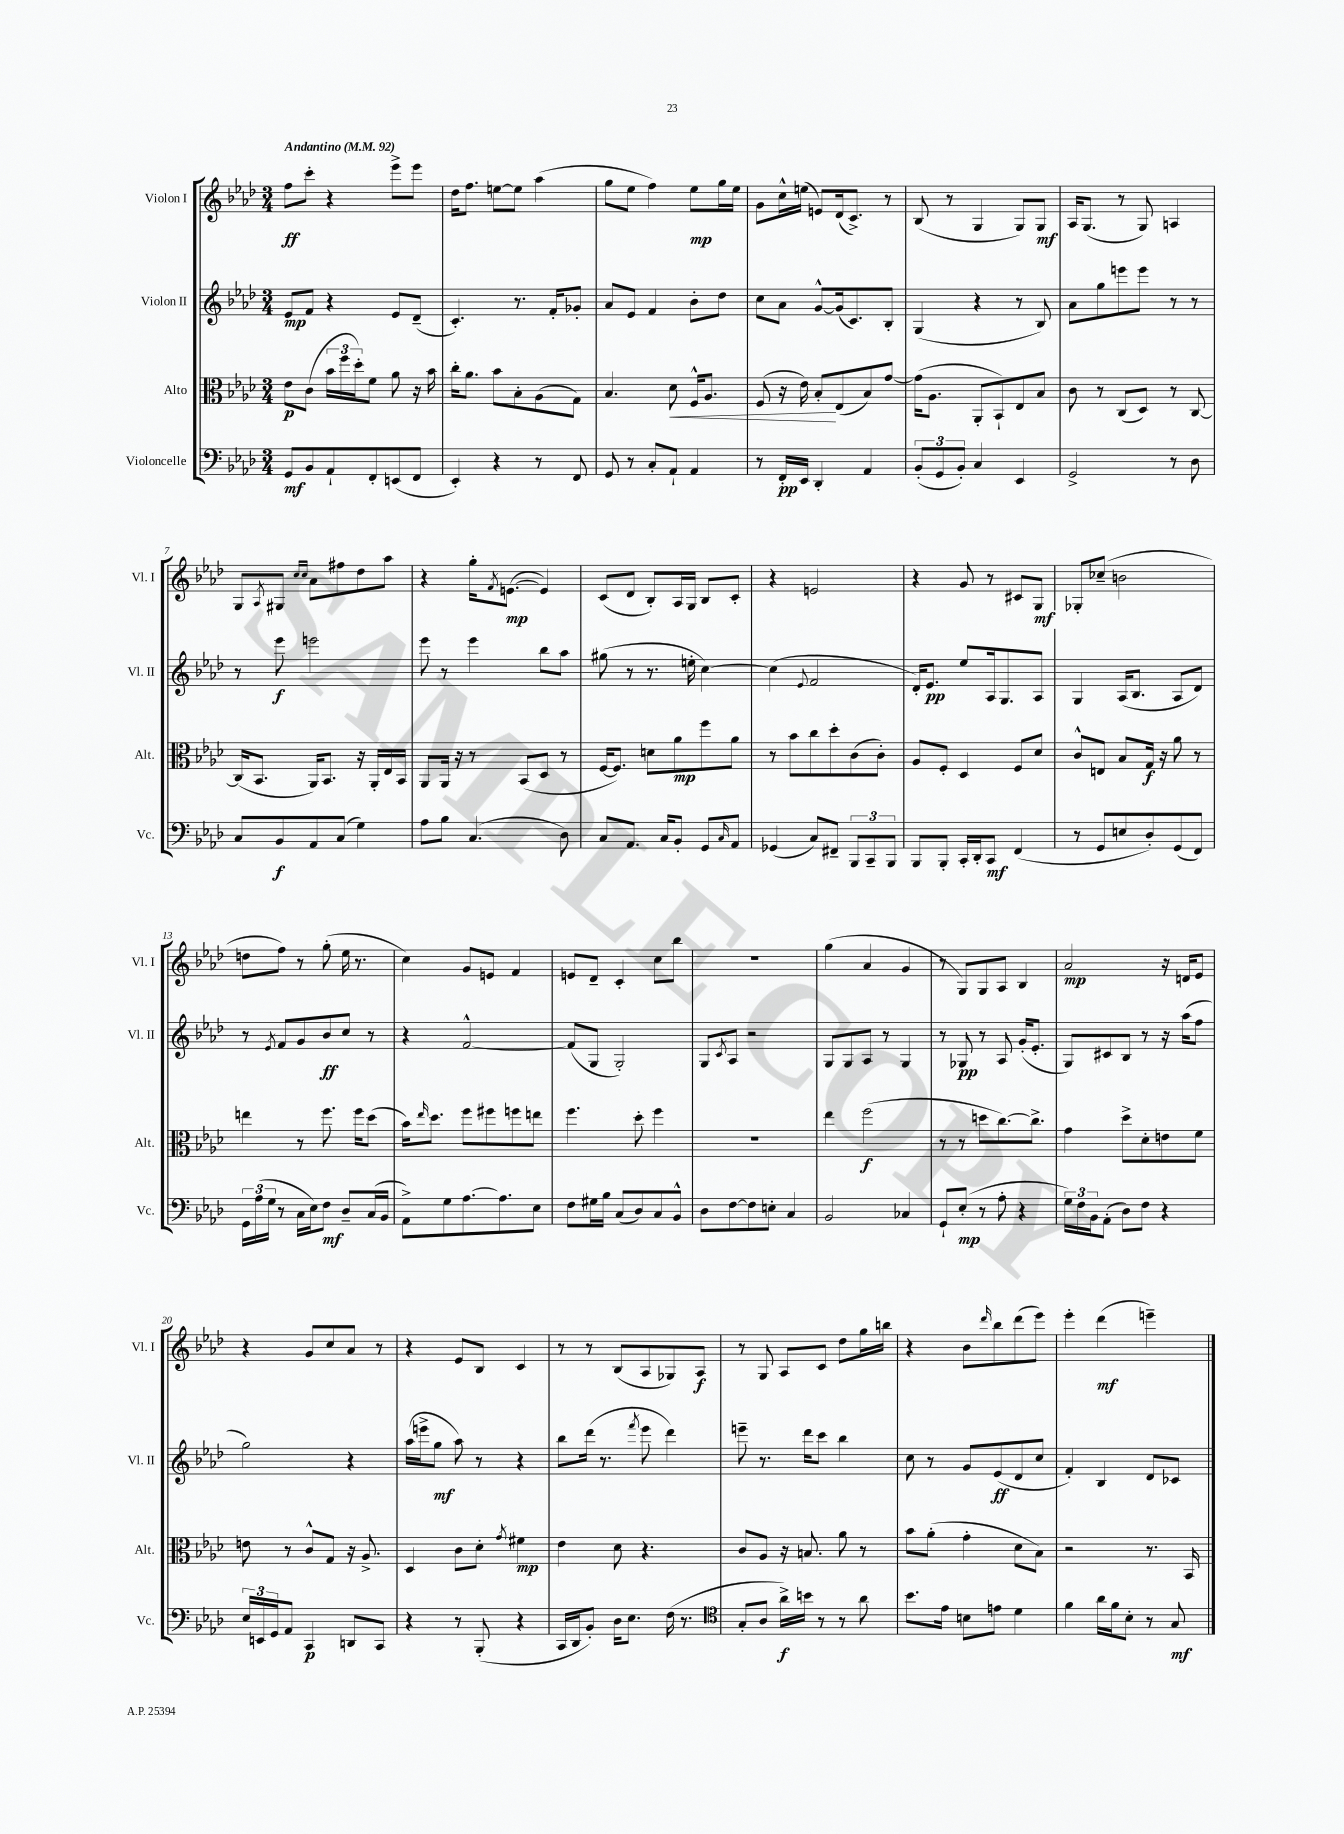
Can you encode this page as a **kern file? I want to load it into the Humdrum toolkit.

**kern	**dynam	**kern	**dynam	**kern	**dynam	**kern	**dynam
*part4	*part4	*part3	*part3	*part2	*part2	*part1	*part1
*staff4	*staff4	*staff3	*staff3	*staff2	*staff2	*staff1	*staff1
*I"Violoncelle	*	*I"Alto	*	*I"Violon II	*	*I"Violon I	*
*I'Vc.	*	*I'Alt.	*	*I'Vl. II	*	*I'Vl. I	*
*clefF4	*	*clefC3	*	*clefG2	*	*clefG2	*
*k[b-e-a-d-]	*	*k[b-e-a-d-]	*	*k[b-e-a-d-]	*	*k[b-e-a-d-]	*
*M3/4	*	*M3/4	*	*M3/4	*	*M3/4	*
*MM92	*	*MM92	*	*MM92	*	*MM92	*
=1	=1	=1	=1	=1	=1	=1	=1
!	!	!	!	!	!	!LO:TX:a:B:t=Andantino	!
8GG/L	mf	8e-\L	p	8e-/L	mp	8ff\L	ff
8BB-/	.	(8c\J	.	8f/J	.	8ccc'\J	.
8AA-`/	.	24b-\LL	.	4r	.	4r	.
.	.	24ff\	.	.	.	.	.
.	.	24dd-'\J)	.	.	.	.	.
8FF'/	.	8f\J	.	.	.	.	.
(8EEn/	.	8a-\	.	8e-/L	.	8eee-^\L	.
8FF/J	.	16r	.	(8d-~/J	.	8eee-\J	.
.	.	16b-\	.	.	.	.	.
=2	=2	=2	=2	=2	=2	=2	=2
4EE-'/)	.	16cc'\KL	.	4.c'/)	.	16dd-\KL	.
.	.	8.a-\J	.	.	.	8.ff\J	.
4r	.	8b-\L	.	.	.	[8een\L	.
.	.	8B-'\	.	8.r	.	8ee\J]	.
8r	.	(8A-\	.	.	.	(4aa-\	.
.	.	.	.	16f'/KL	.	.	.
8FF/	.	8G\J)	.	8g-X'/J	.	.	.
=3	=3	=3	=3	=3	=3	=3	=3
8GG/	.	4.B-/	.	8a-/L	.	8gg\L	.
8r	.	.	.	8e-/J	.	8ee-\J	.
8C'/L	.	.	.	4f/	.	4ff\)	.
!	!	!	!LO:HP:b	!	!	!	!
8AA-`/J	.	8d-\	<	.	.	.	.
4AA-/	.	16F^^/KL	.	8b-'\L	.	8ee-\L	mp
.	.	8.A-/J	.	.	.	.	.
.	.	.	.	8dd-\J	.	16gg\L	.
.	.	.	.	.	.	16ee-\JJ	.
=4	=4	=4	=4	=4	=4	=4	=4
8r	.	(8F/	.	8cc\L	.	8g\L	.
16FF'/LL	pp	16r	.	8a-\J	.	16cc^^\L	.
16EE-/JJ	.	16e-\)	.	.	.	(16een\JJ	.
4DD-'/	.	8B-'/L	.	[8g^^/L	.	8en/L)	.
.	.	(8E-/	[	(16g/k]	.	(16d-/k	.
.	.	.	.	8.c/)	.	8.c^/J)	.
4AA-/	.	8B-/)	.	.	.	.	.
.	.	[8g/J	.	8B-'/J	.	8r	.
=5	=5	=5	=5	=5	=5	=5	=5
(12BB-'/L	.	(16g\KL]	.	(4G/	.	(8B-/	.
.	.	8.A-\J	.	.	.	.	.
12GG/	.	.	.	.	.	.	.
.	.	.	.	.	.	8r	.
12BB-'/J)	.	.	.	.	.	.	.
4C/	.	8AA-'/L	.	4r	.	4G/	.
.	.	8BB-`/)	.	.	.	.	.
4EE-/	.	8E-/	.	8r	.	8G/L)	.
.	.	8B-/J	.	8B-/)	.	8G/J	mf
=6	=6	=6	=6	=6	=6	=6	=6
2GG^/	.	8c\	.	8a-\L	.	16A-/KL	.
.	.	.	.	.	.	(8.G/J	.
.	.	8r	.	8gg\	.	.	.
.	.	(8C/L	.	8eeen\	.	8r	.
.	.	8D-/J)	.	8eee\J	.	8G/)	.
8r	.	8r	.	8r	.	4An/	.
8D-\	.	[8C/	.	8r	.	.	.
!!LO:LB:g=z
=7	=7	=7	=7	=7	=7	=7	=7
8C/L	.	(16C/KL]	.	8r	.	8G/L	.
.	.	8.BB-/J	.	.	.	.	.
.	.	.	.	.	.	8qA-/	.
8BB-/	f	.	.	8eee-\	f	8G#X/J	.
.	.	.	.	.	.	16qqcc/LL	.
.	.	.	.	.	.	16qqcc/JJ	.
8AA-/	.	16AA-/KL)	.	2eeen\	.	8a-\L	.
.	.	8.BB-/J	.	.	.	.	.
(8C/J	.	.	.	.	.	8ff#X\	.
4G\)	.	16r	.	.	.	8dd-\	.
.	.	16AA-'/LL	.	.	.	.	.
.	.	16E-/	.	.	.	8aa-\J	.
.	.	16BB-/JJ	.	.	.	.	.
=8	=8	=8	=8	=8	=8	=8	=8
8A-\L	.	8AA-/L	.	8eee-\	.	4r	.
8B-\J	.	16AA-/Jk	.	8r	.	.	.
.	.	16r	.	.	.	.	.
(4.C/	.	8r	.	4eee-\	.	16gg'\KL	.
.	.	.	.	.	.	8qf/	.
.	.	.	.	.	.	([8.en\J	mp
.	.	(8BB-/L	.	.	.	.	.
.	.	8D-/J	.	8bb-\L	.	4e/])	.
8D-\)	.	8r	.	8aa-\J	.	.	.
=9	=9	=9	=9	=9	=9	=9	=9
8C/L	.	[16F/KL	.	(8gg#X\	.	(8c/L	.
.	.	8.F/J])	.	.	.	.	.
8.AA-/J	.	.	.	8r	.	8d-/J	.
.	.	8dn\L	.	8.r	.	8B-'/L)	.
16C/KL	.	.	.	.	.	.	.
8BB-'/J	.	8a-\	mp	.	.	16A-/L	.
.	.	.	.	16een'\	.	16G/JJ	.
8GG/L	.	8ff\	.	[4cc\)	.	8B-/L	.
16qqC/	.	.	.	.	.	.	.
8AA-/J	.	8a-\J	.	.	.	8c'/J	.
=10	=10	=10	=10	=10	=10	=10	=10
(4GG-X/	.	8r	.	(4cc\]	.	4r	.
.	.	8b-\L	.	.	.	.	.
.	.	.	.	8qqe-/	.	.	.
8C/L)	.	8cc\	.	2f/	.	2en/	.
8FF#X~/J	.	8dd-'\	.	.	.	.	.
12BBB-/L	.	(8c\	.	.	.	.	.
12CC~/	.	.	.	.	.	.	.
.	.	8c'\J)	.	.	.	.	.
12BBB-/J	.	.	.	.	.	.	.
=11	=11	=11	=11	=11	=11	=11	=11
8BBB-/L	.	8A-/L	.	16d-'/KL)	.	4r	.
.	.	.	.	8.e-/J	pp	.	.
8BBB-'/J	.	8F'/J	.	.	.	.	.
16CC'/LL	.	4D-/	.	8ee-/L	.	8g/	.
16DD-'/J	.	.	.	.	.	.	.
8CC/J	mf	.	.	16A-/k	.	8r	.
.	.	.	.	8.G/	.	.	.
(4FF/	.	8F/L	.	.	.	8c#X/L	.
.	.	8d-/J	.	8A-/J	.	8G/J	mf
=12	=12	=12	=12	=12	=12	=12	=12
8r	.	8c^^/L	.	4G/	.	8G-X'/L	.
8GG/L	.	8En/J	.	.	.	(8cc-X~/J	.
8En/	.	8B-/L	.	(16A-/KL	.	2bn\	.
.	.	.	.	8.B-/J	.	.	.
8D-'/)	.	16G/Jk	f	.	.	.	.
.	.	16r	.	.	.	.	.
(8GG/	.	8a-\	.	8A-/L	.	.	.
8FF/J)	.	8r	.	8d-/J)	.	.	.
!!LO:LB:g=z
=13	=13	=13	=13	=13	=13	=13	=13
24GG\LL	.	4een\	.	8r	.	8ddn\L	.
(24A-\	.	.	.	.	.	.	.
24G\JJ	.	.	.	.	.	.	.
.	.	.	.	8qe-/	.	.	.
8r	.	.	.	8f/L	.	8ff\J)	.
16C\LL	.	8r	.	8g/	.	8r	.
16E-\J)	.	.	.	.	.	.	.
8F\J	mf	8.ff\	.	8b-/	ff	(8gg'\	.
8D-~/L	.	.	.	8cc/J	.	16ee-\	.
.	.	16ff\KL	.	.	.	8.r	.
(16C/L	.	(8dd-\J	.	8r	.	.	.
16BB-/JJ	.	.	.	.	.	.	.
=14	=14	=14	=14	=14	=14	=14	=14
8AA-^\L)	.	16b-\KL)	.	4r	.	4cc\)	.
.	.	16qqee-/	.	.	.	.	.
.	.	8.dd-\J	.	.	.	.	.
8G\	.	.	.	.	.	.	.
[8.A-\	.	8ff\L	.	[2f^^/	.	8g/L	.
.	.	8ff#X\	.	.	.	8en/J	.
8.A-\]	.	.	.	.	.	.	.
.	.	8ffn\	.	.	.	4f/	.
8E-\J	.	8een\J	.	.	.	.	.
=15	=15	=15	=15	=15	=15	=15	=15
8F\L	.	4.ff\	.	(8f/L]	.	8en/L	.
16G#X\L	.	.	.	8G/J	.	8d-~/J	.
16B-\JJ	.	.	.	.	.	.	.
(8C/L	.	.	.	2G'/)	.	4c'/	.
8D-/)	.	8dd-'\	.	.	.	.	.
8C/	.	4ff\	.	.	.	8cc\L	.
8BB-^^/J	.	.	.	.	.	8bb-\J	.
=16	=16	=16	=16	=16	=16	=16	=16
8D-\L	.	2.r	.	8G/L	.	2.r	.
.	.	.	.	8qc/	.	.	.
[8F\	.	.	.	8A-/J	.	.	.
8F\]	.	.	.	2r	.	.	.
8En'\J	.	.	.	.	.	.	.
4C/	.	.	.	.	.	.	.
=17	=17	=17	=17	=17	=17	=17	=17
2BB-/	.	4ee-\	.	8G/L	.	(4gg\	.
.	.	.	.	8G/	.	.	.
.	.	(2ff\	f	8A-/J	.	4a-/	.
.	.	.	.	8r	.	.	.
4C-X/	.	.	.	4G/	.	4g/	.
=18	=18	=18	=18	=18	=18	=18	=18
8GG`/L	.	8r	.	8r	.	8r	.
(8E-'/J	mp	8r	.	8G-X/	pp	8G/L)	.
8r	.	8ddn\L	.	8r	.	8G/	.
8A-'\	.	[8.cc\)	.	8A-/	.	8A-/J	.
4r	.	.	.	(16g'/KL	.	4B-/	.
.	.	8.cc^\J]	.	8.e-'/J	.	.	.
=19	=19	=19	=19	=19	=19	=19	=19
24G\LL)	.	4g\	.	8G/L)	.	2a-/	mp
24F\	.	.	.	.	.	.	.
24BB-\J	.	.	.	.	.	.	.
(8AA-'\J	.	.	.	8c#X/	.	.	.
8D-\L)	.	8dd-^\L	.	8B-/J	.	.	.
8F\J	.	8d-'\	.	8r	.	.	.
4r	.	8en\	.	16r	.	16r	.
.	.	.	.	(16aa-\KL	.	16dn/KL	.
.	.	8f\J	.	8ff\J	.	8e-/J	.
!!LO:LB:g=z
=20	=20	=20	=20	=20	=20	=20	=20
24E-/LL	.	8en\	.	2gg\)	.	4r	.
24EEn/	.	.	.	.	.	.	.
24GG/J	.	.	.	.	.	.	.
8AA-/J	.	8r	.	.	.	.	.
4CC/	p	8c^^/L	.	.	.	8g/L	.
.	.	8G/J	.	.	.	8cc/	.
8DDn/L	.	16r	.	4r	.	8a-/J	.
.	.	8.A-^/	.	.	.	.	.
8CC/J	.	.	.	.	.	8r	.
=21	=21	=21	=21	=21	=21	=21	=21
4r	.	4D-/	.	(16aa-\LL	.	4r	.
.	.	.	.	16eeen^\J	.	.	.
.	.	.	.	8gg\J	mf	.	.
8r	.	8c\L	.	8aa-\)	.	8e-/L	.
(8BBB-'/	.	8d-'\J	.	8r	.	8B-/J	.
.	.	8qg/	.	.	.	.	.
4r	.	4f#X\	mp	4r	.	4c/	.
=22	=22	=22	=22	=22	=22	=22	=22
16CC/LL	.	4e-\	.	8bb-\L	.	8r	.
16DD-/J	.	.	.	.	.	.	.
8BB-'/J)	.	.	.	(16ddd-\Jk	.	8r	.
.	.	.	.	8.r	.	.	.
16D-\KL	.	8d-\	.	.	.	(8B-/L	.
8.E-\J	.	.	.	.	.	.	.
.	.	.	.	8qfff/	.	.	.
.	.	4.r	.	8eee-\	.	8A-/	.
(16F\	.	.	.	4ddd-\)	.	8G-X/)	.
8.r	.	.	.	.	.	.	.
.	.	.	.	.	.	8A-/J	f
=23	=23	=23	=23	=23	=23	=23	=23
*clefC4	*	*	*	*	*	*	*
8G'/L	.	8c/L	.	8eeen~\	.	8r	.
8A-/J	.	8A-/J	.	8.r	.	8G/	.
16a-^\LL)	f	16r	.	.	.	8A-/L	.
16bn\JJ	.	8.Bn/	.	16ddd-\KL	.	.	.
8r	.	.	.	8ccc\J	.	8c/J	.
8r	.	8a-\	.	4bb-\	.	8dd-\L	.
8a-\	.	8r	.	.	.	16gg\L	.
.	.	.	.	.	.	16bbn\JJ	.
=24	=24	=24	=24	=24	=24	=24	=24
8.b-\L	.	8b-\L	.	8cc\	.	4r	.
.	.	(8a-'\J	.	8r	.	.	.
16e-\Jk	.	.	.	.	.	.	.
8Bn\L	.	4g'\	.	8g/L	.	8b-\L	.
.	.	.	.	.	.	16qqddd-/	.
8en\J	.	.	.	(8e-/	ff	8bb-\	.
4d-\	.	8d-\L	.	8d-/	.	(8ddd-\	.
.	.	8B-\J)	.	8cc/J	.	8eee-\J)	.
=25	=25	=25	=25	=25	=25	=25	=25
4f\	.	2r	.	4f'/)	.	4eee-'\	.
16a-\LL	.	.	.	4B-/	.	(4ddd-\	mf
16f\J	.	.	.	.	.	.	.
8B-'\J	.	.	.	.	.	.	.
8r	.	8.r	.	8d-/L	.	4eeen~\)	.
8G/	mf	.	.	8c-X/J	.	.	.
.	.	16BB-/	.	.	.	.	.
==	==	==	==	==	==	==	==
*-	*-	*-	*-	*-	*-	*-	*-
